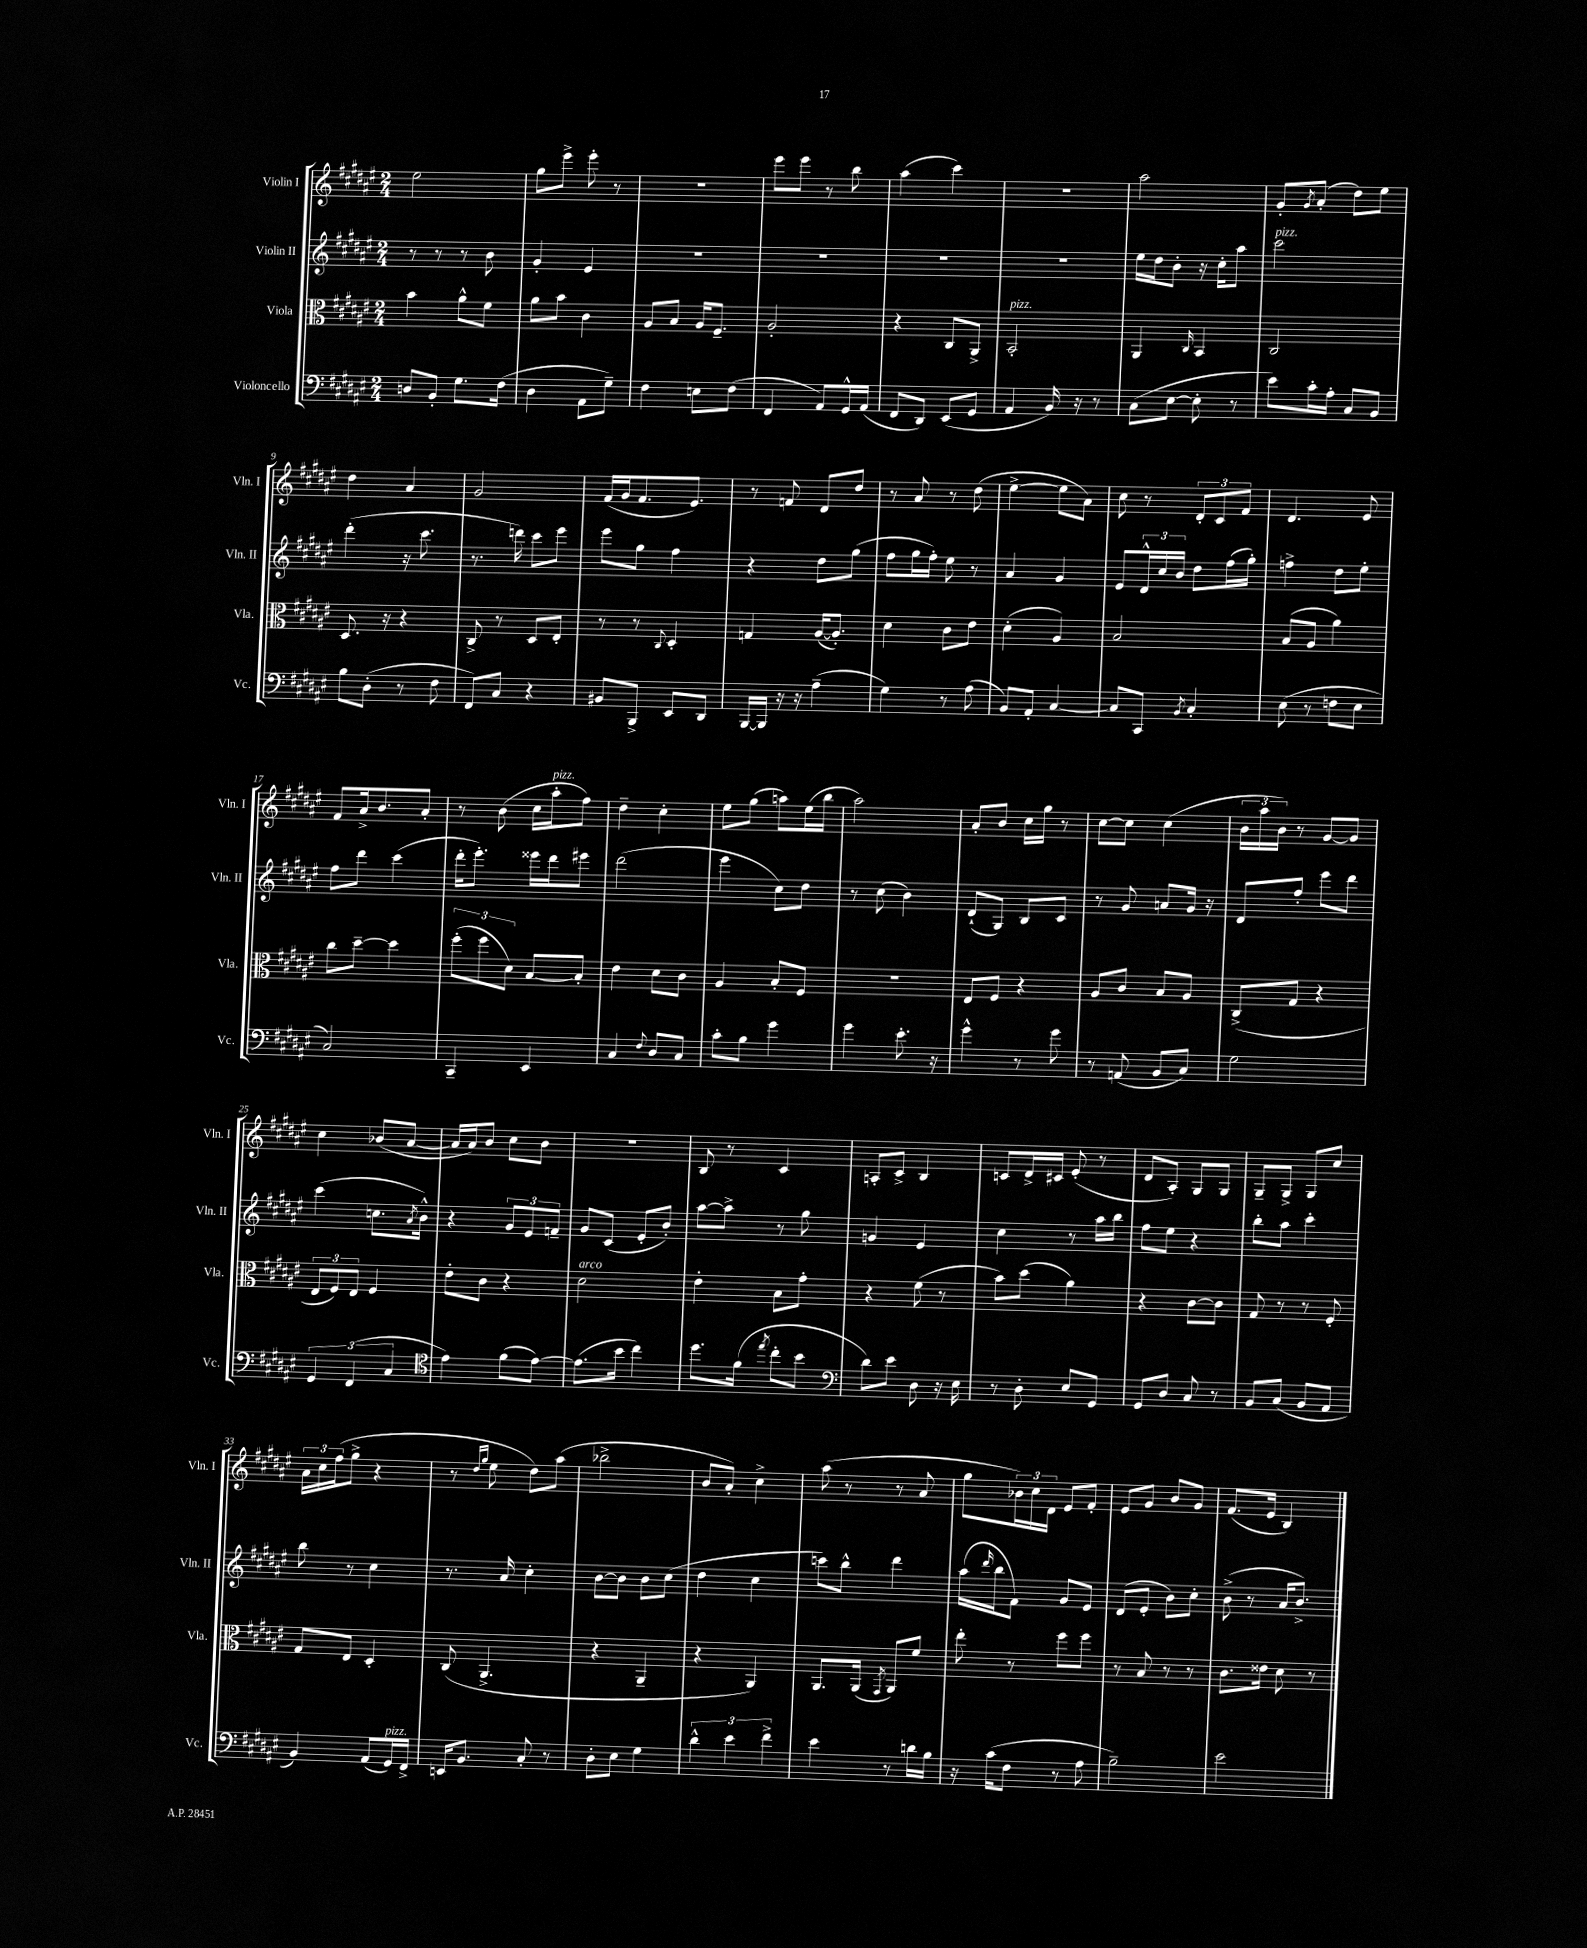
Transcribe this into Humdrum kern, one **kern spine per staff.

**kern	**kern	**kern	**kern
*part4	*part3	*part2	*part1
*staff4	*staff3	*staff2	*staff1
*I"Violoncello	*I"Viola	*I"Violin II	*I"Violin I
*I'Vc.	*I'Vla.	*I'Vln. II	*I'Vln. I
*clefF4	*clefC3	*clefG2	*clefG2
*k[f#c#g#d#a#e#]	*k[f#c#g#d#a#e#]	*k[f#c#g#d#a#e#]	*k[f#c#g#d#a#e#]
*M2/4	*M2/4	*M2/4	*M2/4
=1	=1	=1	=1
8Dn/L	4b\	8r	2ee#\
8BB'/J	.	8r	.
8.G#\L	8a#^^\L	8r	.
.	8f#\J	8b\	.
(16F#\Jk	.	.	.
=2	=2	=2	=2
4D#\	8a#\L	4g#'/	8gg#\L
.	8b\J	.	8eee#^\J
8AA#\L	4c#\	4e#/	8eee#'\
8G#~\J)	.	.	8r
=3	=3	=3	=3
4F#\	8A#/L	2r	2r
.	8B/J	.	.
8En\L	16A#/KL	.	.
.	8.F#~/J	.	.
(8F#\J	.	.	.
=4	=4	=4	=4
4FF#/	2A#'/	2r	8eee#\L
.	.	.	8eee#\J
8AA#/L)	.	.	8r
16GG#^^/L	.	.	8bb\
(16AA#/JJ	.	.	.
=5	=5	=5	=5
8FF#/L	4r	2r	(4aa#\
8DD#/J)	.	.	.
(8EE#/L	8C#/L	.	4ccc#\)
8GG#/J	8AA#^/J	.	.
=6	=6	=6	=6
!	!LO:TX:a:i:t=pizz.	!	!
4AA#/	2BB'/	2r	2r
16BB/)	.	.	.
16r	.	.	.
8r	.	.	.
=7	=7	=7	=7
(8C#\L	4AA#/	16ee#\LL	2aa#\
.	.	16dd#\J	.
[8E#\J	.	8b'\J	.
.	16qqC#/	.	.
8E#'\]	4BB/	16r	.
.	.	16cc#'\KL	.
8r	.	8aa#\J	.
=8	=8	=8	=8
!	!	!LO:TX:a:i:t=pizz.	!
8e#\L)	2C#/	2ccc#\	8g#'/L
.	.	.	8qg#/
16c#'\L	.	.	(8a#'/J
16A#'\JJ	.	.	.
8C#/L	.	.	8dd#\L)
8BB/J	.	.	8ee#\J
!!LO:LB:g=z
=9	=9	=9	=9
8B\L	8.D#/	(4ddd#'\	4dd#\
(8D#'\J	.	.	.
.	16r	.	.
8r	4r	16r	4a#/
.	.	8.ccc#\	.
8F#\	.	.	.
=10	=10	=10	=10
8FF#/L)	8C#^/	8.r	2g#/
8C#/J	8r	.	.
.	.	16dddn\)	.
4r	8D#/L	8ccc#\L	.
.	8E#'/J	8eee#\J	.
=11	=11	=11	=11
8BB#X/L	8r	8eee#\L	(16f#/LL
.	.	.	16g#/J
8BBB^/J	8r	8gg#\J	8.f#/
.	8qqC#/	.	.
8EE#/L	4D#'/	4ff#\	.
.	.	.	8.e#/J)
8DD#/J	.	.	.
=12	=12	=12	=12
[16BBB/LL	4Gn/	4r	8r
16BBB/JJ]	.	.	.
16r	.	.	8fn/
16r	.	.	.
(4A#~\	([16A#/KL	8dd#\L	8d#/L
.	8.A#'/J])	.	.
.	.	(8gg#\J	8dd#/J
=13	=13	=13	=13
4G#\)	4d#\	8ff#\L	8r
.	.	16gg#\L	8a#/
.	.	16ff#'\JJ)	.
8r	8c#\L	8ee#\	8r
(8A#\	8e#\J	8r	(8dd#\
=14	=14	=14	=14
8BB/L)	(4d#'\	4a#/	[4ee#^\
8AA#'/J	.	.	.
[4C#/	4A#/)	4g#/	8ee#\L]
.	.	.	8a#\J)
=15	=15	=15	=15
8C#/L]	2B/	8e#/L	8cc#\
8CC#/J	.	24d#^^/L	8r
.	.	24cc#/	.
.	.	24b/JJ	.
8qBB/	.	.	.
4C#'/	.	8dd#\L	12d#'/L
.	.	.	12c#/
.	.	(16ff#\L	.
.	.	.	12f#/J
.	.	16gg#'\JJ)	.
=16	=16	=16	=16
(8E#\	(8B/L	4ffn^\	4.d#/
8r	8A#/J	.	.
8Fn\L	4a#\)	8dd#\L	.
8E#\J	.	8ee#'\J	8e#/
!!LO:LB:g=z
=17	=17	=17	=17
2C#/)	8cc#\L	8ff#\L	8f#/L
.	[8dd#~\J	8ddd#\J	16a#^/k
.	.	.	8.b/
.	4dd#\]	(4ccc#\	.
.	.	.	8a#'/J
=18	=18	=18	=18
4CC#~/	(12ff#'\L	16ddd#'\KL	8r
.	.	8.eee#'\J)	.
.	12ff#\	.	.
.	.	.	(8b\
.	12d#\J)	.	.
4EE#/	[8B/L	16eee##X\LL	16cc#\LL
!	!	!	!LO:TX:a:i:t=pizz.
.	.	16ddd#\J	16aa#'\J
.	8B'/J]	8eee#X\J	8ff#\J)
=19	=19	=19	=19
4C#/	4e#\	(2ddd#\	4dd#~\
8qqF#/	.	.	.
8D#/L	8d#\L	.	4cc#'\
8C#/J	8c#\J	.	.
=20	=20	=20	=20
8c#'\L	4A#/	4eee#\	8ee#\L
8B\J	.	.	(8gg#\J
4g#\	8B'/L	8cc#\L)	8aan\L)
.	8F#/J	8dd#\J	(16ee#\L
.	.	.	16bb\JJ
=21	=21	=21	=21
4g#\	2r	8r	2aa#\)
.	.	(8cc#\	.
8.e#'\	.	4b\)	.
16r	.	.	.
=22	=22	=22	=22
4g#^^\	8E#/L	(8d#`/L	8a#'/L
.	8F#/J	8G#/J)	8b/J
8r	4r	8B/L	16cc#\LL
.	.	.	16gg#\JJ
8g#\	.	8c#/J	8r
=23	=23	=23	=23
8r	8A#/L	8r	[8cc#\L
(8AAn/	8c#/J	8g#/	8cc#\J]
8BB/L	8B/L	8an/L	(4cc#\
8C#/J)	8A#/J	16g#/Jk	.
.	.	16r	.
=24	=24	=24	=24
2G#\	(8C#^/L	8d#/L	24b\LL
.	.	.	24aa#\
.	.	.	24b\JJ)
.	8G#/J	8ff#'/J	8r
.	4r	8eee#\L	[8g#/L
.	.	8ddd#\J	8g#/J]
!!LO:LB:g=z
=25	=25	=25	=25
6GG#/	12E#/L	(4ccc#\	4cc#\
.	12F#/)	.	.
(6FF#/	12E#/J	.	.
.	4F#/	8.ccn\L	(8b-X/L
6C#/	.	.	.
.	.	.	[8a#/J
.	.	8qa#/	.
.	.	16b^^\Jk)	.
=26	=26	=26	=26
*clefC4	*	*	*
4e#\)	8e#'\L	4r	16a#/LL]
.	.	.	16a#/J)
.	8c#\J	.	8b/J
(8f#\L	4r	12g#/L	8cc#\L
.	.	12e#/	.
[8e#\J)	.	.	8b\J
.	.	12fn~/J	.
=27	=27	=27	=27
!	!LO:TX:a:i:t=arco	!	!
(8.e#\L]	2d#\	8g#/L	2r
.	.	(8c#/J	.
16b\Jk	.	.	.
4cc#\)	.	8e#'/L	.
.	.	8b'/J)	.
=28	=28	=28	=28
8.dd#\L	4e#'\	[8aa#\L	8B/
.	.	8aa#^\J]	8r
(16f#\Jk	.	.	.
8qee#/	.	.	.
8cc#'\L	8B\L	8r	4c#/
8b\J	8g#'\J	8gg#\	.
=29	=29	=29	=29
*clefF4	*	*	*
8d#\L)	4r	4gn/	8An'/L
8e#\J	.	.	8c#^/J
8D#\	(8f#\	4e#/	4B/
16r	8r	.	.
16E#\	.	.	.
=30	=30	=30	=30
8r	8b\L)	4cc#\	8cn/L
8D#'\	(8dd#\J	.	16d#^/L
.	.	.	16c#X/JJ
8E#/L	4a#\)	8r	(8e#'/
8GG#/J	.	16aa#\LL	8r
.	.	16bb\JJ	.
=31	=31	=31	=31
8GG#/L	4r	8ff#\L	8d#/L
8D#/J	.	8ee#\J	8A#'/J)
8C#/	[8c#\L	4r	8G#/L
8r	8c#\J]	.	8G#/J
=32	=32	=32	=32
8BB/L	8G#/	8bb'\L	8G#~/L
(8C#/J	8r	8aa#\J	8G#^/J
8BB/L	8r	4ccc#'\	8G#/L
8AA#/J	8F#'/	.	8cc#/J
!!LO:LB:g=z
=33	=33	=33	=33
4BB/)	8G#/L	8bb\	24a#\LL
.	.	.	24cc#\
.	.	.	(24ff#\J
.	8E#/J	8r	8gg#^\J
(8AA#/L	4D#'/	4cc#\	4r
!LO:TX:a:i:t=pizz.	!	!	!
16GG#/L)	.	.	.
16FF#^/JJ	.	.	.
=34	=34	=34	=34
16EEn/KL	(8C#/	8.r	8r
8.BB/J	.	.	.
.	.	.	16qqdd#/LL
.	.	.	16qqgg#/JJ
.	4.AA#^/	.	8ee#\
.	.	16a#/	.
8C#'/	.	4cc#'\	8dd#\L)
8r	.	.	(8aa#\J
=35	=35	=35	=35
8D#'\L	4r	[8b\L	2bb-X^\
8E#\J	.	8b\J]	.
4G#\	4AA#~/	8b\L	.
.	.	(8cc#\J	.
=36	=36	=36	=36
6d#^^\	4r	4dd#\	8b/L
.	.	.	8a#'/J)
6e#\	.	.	.
.	4AA#/)	4cc#\	4cc#^\
6f#^\	.	.	.
=37	=37	=37	=37
4e#\	8.AA#/L	8cccn\L)	(8aa#\
.	.	8bb^^\J	8r
.	(16AA#/Jk	.	.
.	8qGG#/	.	.
8r	8AA#/L)	4ddd#\	8r
16dn\LL	8f#/J	.	8a#/
16B\JJ	.	.	.
=38	=38	=38	=38
16r	8ee#'\	(16aa#\LL	8gg#\L
.	.	16qqddd#/	.
(16c#\KL	.	16bb\J	.
8F#\J	8r	8f#\J)	24b-X\L)
.	.	.	24cc#\
.	.	.	24d#\JJ
8r	8ff#\L	8g#/L	8e#/L
8A#\	8ff#\J	8e#/J	8f#'/J
=39	=39	=39	=39
2B~\)	8r	(8d#/L	8e#/L
.	8B/	8e#'/J	8g#/J
.	8r	8b\L)	8b/L
.	8r	8cc#'\J	8g#/J
=40	=40	=40	=40
2e#\	8.c#\L	(8b^\	(8.f#/L
.	.	8r	.
.	16e##X\Jk	.	16e#/Jk
.	8d#\	16a#/KL	4B/)
.	.	8.b^/J)	.
.	8r	.	.
==	==	==	==
*-	*-	*-	*-
